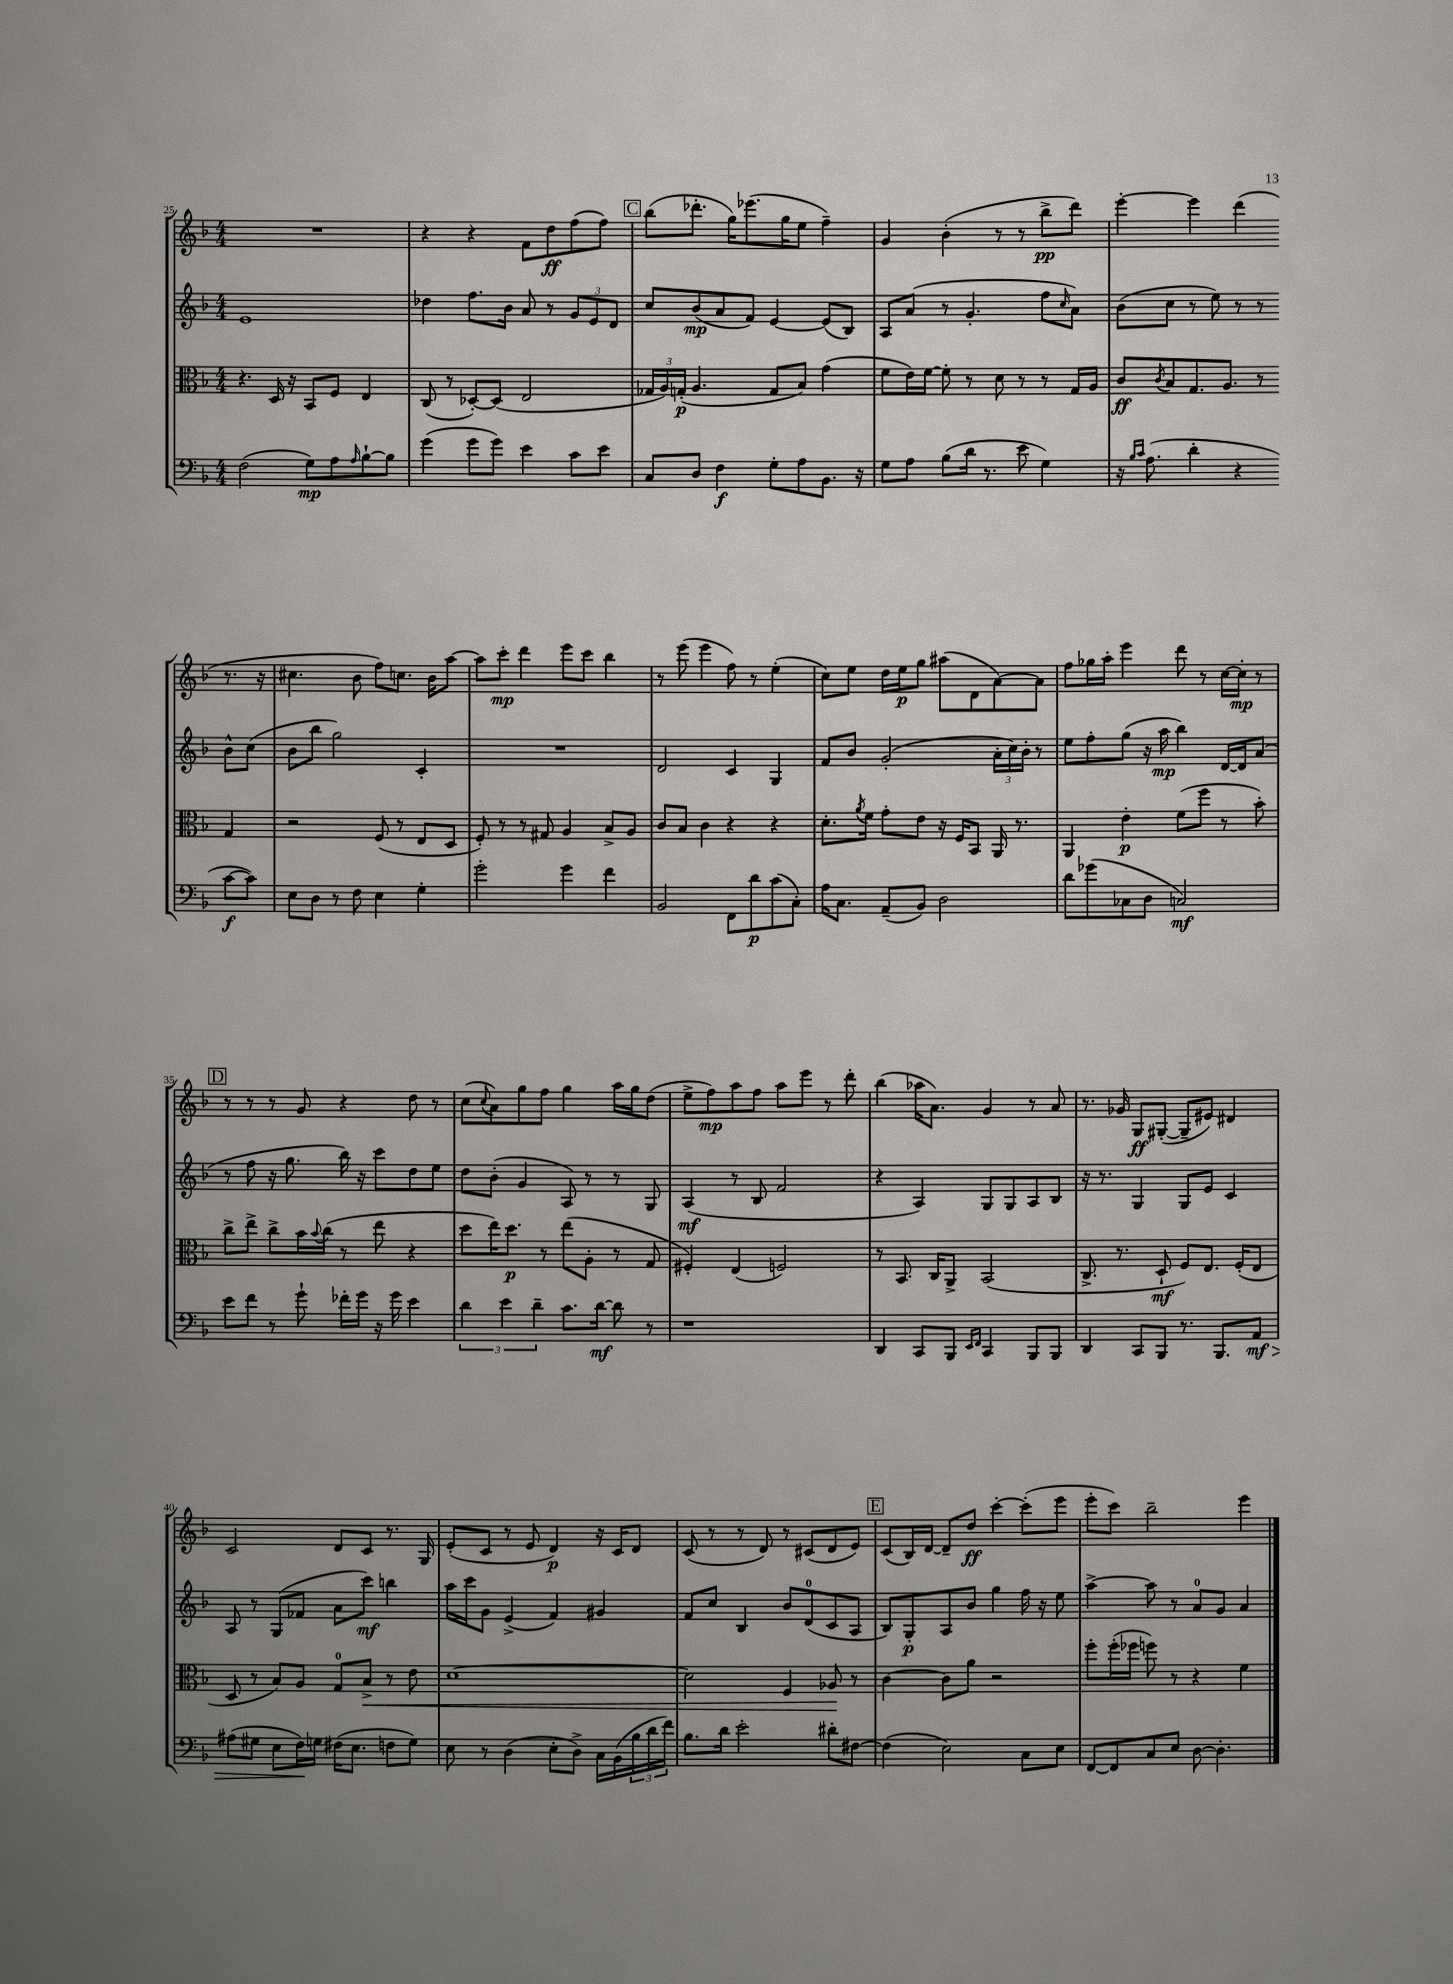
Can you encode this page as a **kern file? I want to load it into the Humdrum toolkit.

**kern	**kern	**kern	**kern
*staff4	*staff3	*staff2	*staff1
*clefF4	*clefC3	*clefG2	*clefG2
*k[b-]	*k[b-]	*k[b-]	*k[b-]
*M4/4	*M4/4	*M4/4	*M4/4
(2F	4.r	1e	1r
.	16D	.	.
.	16r	.	.
8G)	8BB-	.	.
8A	8F	.	.
16qqA	.	.	.
[8B-`	4E	.	.
8B-]	.	.	.
=	=	=	=
(4g	(8C	4dd-	4r
.	8r	.	.
8g	[8D-')	8.ff	4r
8g)	(8D-]	.	.
.	.	16b-	.
4e	2E	8a	8f
.	.	8r	8dd
8c	.	12g	(8ff
.	.	12e	.
8e	.	.	8ff)
.	.	12d	.
=	=	=	=
8C	24G-	8cc	(8bb-
.	24A)	.	.
.	(24G'	.	.
8D	4.A	(8b-	8.ddd-'
4F	.	8a	.
.	.	.	16gg)
.	.	8f)	(8.eee-
8G'	8G	[4e	.
.	.	.	16gg
8A	8B-)	.	8ee
8.BB-	(4g	(8e]	4ff~)
.	.	8B-)	.
16r	.	.	.
=	=	=	=
8G	8f	8A	4g
8A	16e)	(8a	.
.	[16f	.	.
(8B-	8f']	8r	(4b-'
16d	8r	4.g'	.
8.r	.	.	.
.	8d	.	8r
8e	8r	.	8r
4G)	8r	8ff	8bb-^
.	.	16qqcc	.
.	16G	8a)	8ddd)
.	16A	.	.
=	=	=	=
16r	8c	(8b-	[4eee'
16qqB-	.	.	.
16qqc	.	.	.
(8.A	.	.	.
.	8qc	.	.
.	8B-	8cc	.
4d'	8.G	8r	4eee]
.	.	8ee)	.
.	8.A	.	.
4r	.	8r	(4ddd
.	8r	8r	.
[8c	4G	8b-^^	8.r
8c])	.	(8cc	.
.	.	.	16r
=	=	=	=
8E	2r	8b-	4.cc#
8D	.	8bb-	.
8r	.	2gg)	.
8F	.	.	8b-
4E	(8F	.	8ff)
.	8r	.	8.cc
4G'	8E	4c'	.
.	.	.	16b-
.	8D	.	[8aa
=	=	=	=
2g'	8F')	1r	8aa]
.	8r	.	8ccc'
.	8r	.	4ddd
.	8G#	.	.
4g	4A	.	8eee
.	.	.	8ccc
4f	8B-^	.	4bb-
.	8A	.	.
=	=	=	=
2BB-	8c	2d	8r
.	8B-	.	(8eee
.	4c	.	4eee
8FF	4r	4c	8ff)
8d	.	.	8r
(8c	4r	4G	(4ee'
8C')	.	.	.
=	=	=	=
16A	8.d'	8f	8cc)
8.C	.	.	.
.	.	8b-	8ee
.	8qa	.	.
.	16f	.	.
(8AA~	8g'	(2g'	16dd
.	.	.	16ee
8BB-)	8e	.	8gg
2D	16r	.	(8aa#
.	16F	.	.
.	8BB-	.	8d
.	16AA	24a'	[8a)
.	.	24cc)	.
.	8.r	.	.
.	.	24b-'	.
.	.	8r	8a]
=	=	=	=
8d	4AA	8ee	8ff
(8g-	.	8ff'	16gg-
.	.	.	16aa'
8C-	4e'	(8gg	4eee
8D	.	16r	.
.	.	16aa	.
2C)	(8f	4bb-)	8ddd
.	8ff	.	8r
.	8r	[16d	[16cc
.	.	16d]	16cc']
.	8b-')	(8a	8r
=	=	=	=
8e	8cc^	8r	8r
8f	8ee^	8ff	8r
8r	8cc^	16r	8r
.	.	8.gg	.
8g`	16b-	.	8g
.	8qqb-	.	.
.	(16cc	.	.
16f-'	8r	16bb-)	4r
16g	.	16r	.
16r	8ee	8ccc	.
16g	.	.	.
4e	4r	8dd	8dd
.	.	8ee	8r
=	=	=	=
6d	8dd	8dd	(8cc
.	.	.	8qqcc
.	16ee)	(8b-'	8a)
6e	.	.	.
.	8.dd	.	.
.	.	4g	8gg
6d~	.	.	.
.	8r	.	8ff
8.c	(8ee	8A)	4gg
.	8A'	8r	.
[16d	.	.	.
8d]	8r	8r	16aa
.	.	.	16gg
8r	8G	8G	(8dd
=	=	=	=
1r	4F#')	(4A	8ee^
.	.	.	8ff)
.	(4E	8r	8aa
.	.	8B-	8ff
.	2F)	2f	8aa
.	.	.	8eee
.	.	.	8r
.	.	.	8ddd'
=	=	=	=
4DD	8r	4r	(4bb-
.	8.BB-	.	.
8CC	.	4A)	16aa-
.	16C	.	8.a)
8BBB-	8AA^	.	.
16qqEE	.	.	.
16qqFF	.	.	.
4CC	(2BB-	8G	4g
.	.	8G	.
8BBB-	.	8A	8r
8BBB-	.	8B-	8a
=	=	=	=
4DD	8.C^	16r	8.r
.	.	8.r	.
.	8.r	.	16g-
8CC	.	4G	8G
8BBB-	8D`	.	([8G#'
8.r	8F)	8G	8G#~]
.	8.E	8e	8e#)
8.BBB-	.	.	.
.	.	4c	4d#
.	(16F'	.	.
8AA	8E	.	.
=	=	=	=
(8A#	8D	8A	2c
8G#	8r	8r	.
8E	8B-)	(8G	.
16F)	8A	8f-	.
16G	.	.	.
(16F#	8G	8a	8d
8.E	.	.	.
.	8B-^	8ccc)	8c
8F	8r	4bb	8.r
8G)	8e	.	.
.	.	.	16G
=	=	=	=
8E	[1d	16aa	(8e'
.	.	16ccc	.
8r	.	8g	8c
(4D	.	(4e^	8r
.	.	.	8e
8E'	.	4f)	4d)
8D^)	.	.	.
16C	.	4g#	16r
(16BB-	.	.	16c
24B-	.	.	8d
24d	.	.	.
24f)	.	.	.
=	=	=	=
8.B-	2d]	8f	(8c
.	.	8cc	8r
16d	.	.	.
2e'	.	4B-	8r
.	.	.	8d)
.	4F	8b-	8r
.	.	(8d	(8c#
8d#'	8A-	8c	8d
[8F#	8r	8A	8e)
=	=	=	=
(4F#]	[4c	8B-)	(8c
.	.	8G'	16B-)
.	.	.	[16d
2E)	8c]	8A	8d~]
.	8a	8b-	8dd
.	2r	4gg	[4ccc'
8C	.	16ff	(8ccc']
.	.	16r	.
8E	.	8ee	8eee
=	=	=	=
[8FF	8ff'	[4aa^	8eee'
8FF]	(16ff'	.	8ccc)
.	16ff-	.	.
8C	8ff)	8aa]	2bb-~
8E	8r	8r	.
[8D	4r	8a	.
4.D']	.	8g	.
.	4f	4a	4eee
==	==	==	==
*-	*-	*-	*-
